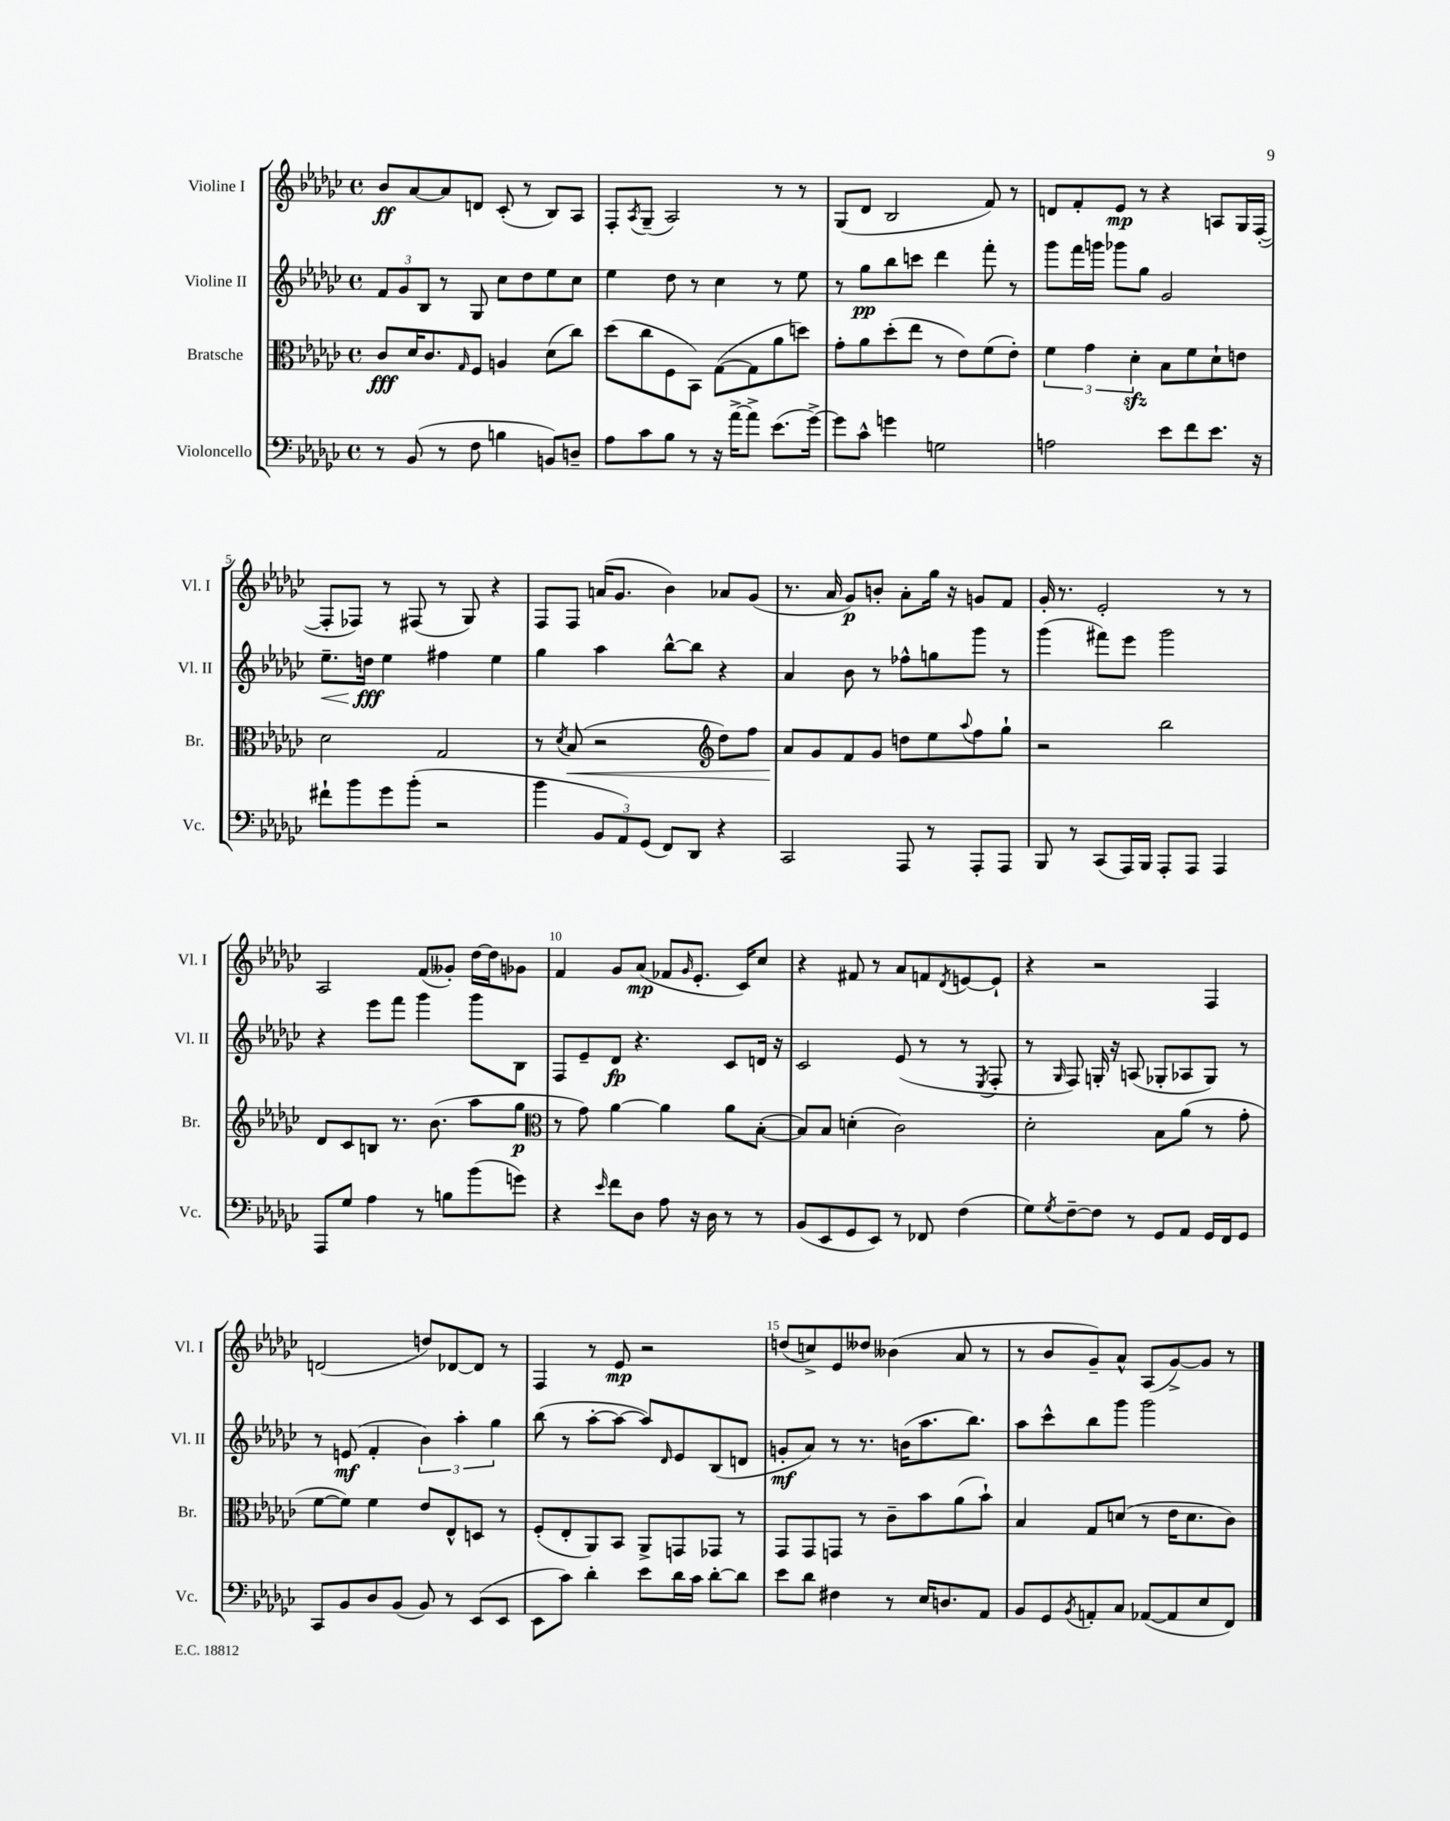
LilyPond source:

<<
\new StaffGroup <<
\new Staff = "s0" \with { instrumentName = "Violine I" shortInstrumentName = "Vl. I" } {
    \clef treble \key ges \major \defaultTimeSignature \time 4/4
    bes'8\ff aes'8~ aes'8 d'8 ces'8-.( r8 bes8) aes8 |
    f8-. \acciaccatura { aes8 } ges8--( aes2) r8 r8 |
    ges8( des'8 bes2 f'8) r8 |
    d'8 f'8-. ees'8\mp r8 r4 a8 ges16 f16~-.( |
    f8-. fes8) r8 fis8( r8 ges8) r4 |
    f8 f8 a'16( ges'8. bes'4) aes'8 ges'8( |
    r8. aes'16 ges'8\p) b'8-. aes'8-. ges''16 r16 g'8 f'8 |
    ges'16-. r8. ees'2-. r8 r8 |
    aes2 f'8( geses'8-.) des''16~ des''16 ges'8 |
    f'4 ges'8 aes'8\mp( fes'8 \grace { ges'16 } ees'8.-. ces'16) ces''8 |
    r4 fis'8 r8 aes'8 f'8 \acciaccatura { des'8 } e'8~ e'8-! |
    r4 r2 f4 |
    d'2( d''8) des'8~ des'8 r8 |
    f4 r8 ees'8\mp r2 |
    d''8( c''8->) ees'8 deses''8 beses'4( aes'8 r8 |
    r8 bes'8 ges'8--) aes'8-^ aes8( ges'8~->) ges'8 r8 \bar "|." |
}
\new Staff = "s1" \with { instrumentName = "Violine II" shortInstrumentName = "Vl. II" } {
    \clef treble \key ges \major \defaultTimeSignature \time 4/4
    \tuplet 3/2 { f'8 ges'8 bes8 } r8 ges8 ces''8 des''8 ees''8 ces''8 |
    ees''4 des''8 r8 ces''4 r8 ees''8 |
    r8 ges''8\pp bes''8 c'''8 des'''4 f'''8-. r8 |
    ges'''8 f'''16 g'''16 ges'''8 ges''8 ges'2 |
    ees''8.--\< d''16\fff\! ees''4 fis''4 ees''4 |
    ges''4 aes''4 bes''8~-^ bes''8 r4 |
    aes'4 bes'8 r8 fes''8-^ g''8 ges'''8 r8 |
    ges'''4( fis'''8) ees'''8 ges'''2 |
    r4 ees'''8 f'''8 ges'''4 ges'''8 bes8 |
    f8 ees'8-- des'8\fp r4. ces'8 d'16 r16 |
    ces'2 ees'8( r8 r8 \acciaccatura { ees8 } f8-. |
    r8 \grace { ges16 } f8) g16-. r16 a8( ges8-. aes8 ges8) r8 |
    r8 e'8\mf( f'4-. \tuplet 3/2 { bes'4) aes''4-. ges''4 } |
    bes''8( r8 aes''8~-. aes''8~ aes''8) \grace { des'16 } ees'8 bes8( d'8 |
    g'8-.\mf aes'8) r8 r8. b'16( aes''8. bes''8.) |
    aes''8 ces'''8-^ bes''8 ges'''8 ges'''2 \bar "|." |
}
\new Staff = "s2" \with { instrumentName = "Bratsche" shortInstrumentName = "Br." } {
    \clef alto \key ges \major \defaultTimeSignature \time 4/4
    ces'8\fff des'16 ces'8. \grace { ges16 } f8 a4 des'8( ces''8) |
    des''8( ces''8 f8 bes,8) ges8~( ges8 aes'8 d''8) |
    ges'8-. aes'8 des''8-.( ees''8 r8 ees'8) f'8( ees'8-.) |
    \tuplet 3/2 { f'4 ges'4 des'4-.\sfz } bes8 f'8 des'8-! e'8 |
    des'2 ges2 |
    r8 \acciaccatura { des'8 } bes8\<( r2 \clef treble des''8) f''8 |
    aes'8\! ges'8 f'8 ges'8 d''8 ees''8 \appoggiatura { aes''8 } f''8 ges''8-! |
    r2 bes''2 |
    des'8 ces'8 b8 r8. bes'8.( aes''8 ges''8\p |
    \clef alto r8 ges'8) aes'4~ aes'4 aes'8 bes8~-.( |
    bes8) bes8 d'4-.( ces'2) |
    des'2-. bes8 aes'8( r8 ges'8-. |
    f'8~ f'8) f'4 ees'8 ees8-^ d8 r8 |
    f8-.( ees8-. aes,8) bes,8 aes,8-> g,8 ges,8 r8 |
    ges,8 ges,8 g,8 r8 ces'8-- bes'8 aes'8( bes'8-!) |
    bes4 ges8 d'8( r8 ees'16 d'8. ces'8) \bar "|." |
}
\new Staff = "s3" \with { instrumentName = "Violoncello" shortInstrumentName = "Vc." } {
    \clef bass \key ges \major \defaultTimeSignature \time 4/4
    r8 bes,8( r8 f8 b4 b,8) d8-- |
    aes8 ces'8 bes8 r8 r16 aes'16~-> aes'8-> ees'8.( ges'16~->) |
    ges'8 ces'8-^ g'4 g2 |
    a2 ees'8 f'8 ees'8. r16 |
    fis'8-! bes'8 ges'8 bes'8-.( r2 |
    bes'4 \tuplet 3/2 { bes,8 aes,8) ges,8( } f,8) des,8 r4 |
    ces,2 aes,,8 r8 aes,,8-. aes,,8 |
    bes,,8 r8 ces,8( aes,,16) bes,,16 aes,,8-. aes,,8 aes,,4 |
    aes,,8 ges8 aes4 r8 b8 bes'8( g'8) |
    r4 \grace { ees'16 } f'8 des8 aes8 r16 des16 r8 r8 |
    bes,8( ees,8 ges,8 ees,8) r8 fes,8 f4( |
    ges8) \acciaccatura { ges8 } f8~-- f8 r8 ges,8 aes,8 ges,16 f,16 ges,8 |
    ces,8 bes,8 des8 bes,8( bes,8) r8 ees,8( ees,8 |
    ees,8 ces'8) des'4-. ees'8 des'16 ces'16 des'8~-. des'8 |
    ees'8 des'8 fis4 r8 ees16 d8. aes,8 |
    bes,8 ges,8 \acciaccatura { bes,8 } a,8-. ces8 aes,8~( aes,8 ees8 f,8) \bar "|." |
}
>>
>>
\layout { \context { \Score \override BarNumber.break-visibility = ##(#f #t #t) barNumberVisibility = #(every-nth-bar-number-visible 5) } }
